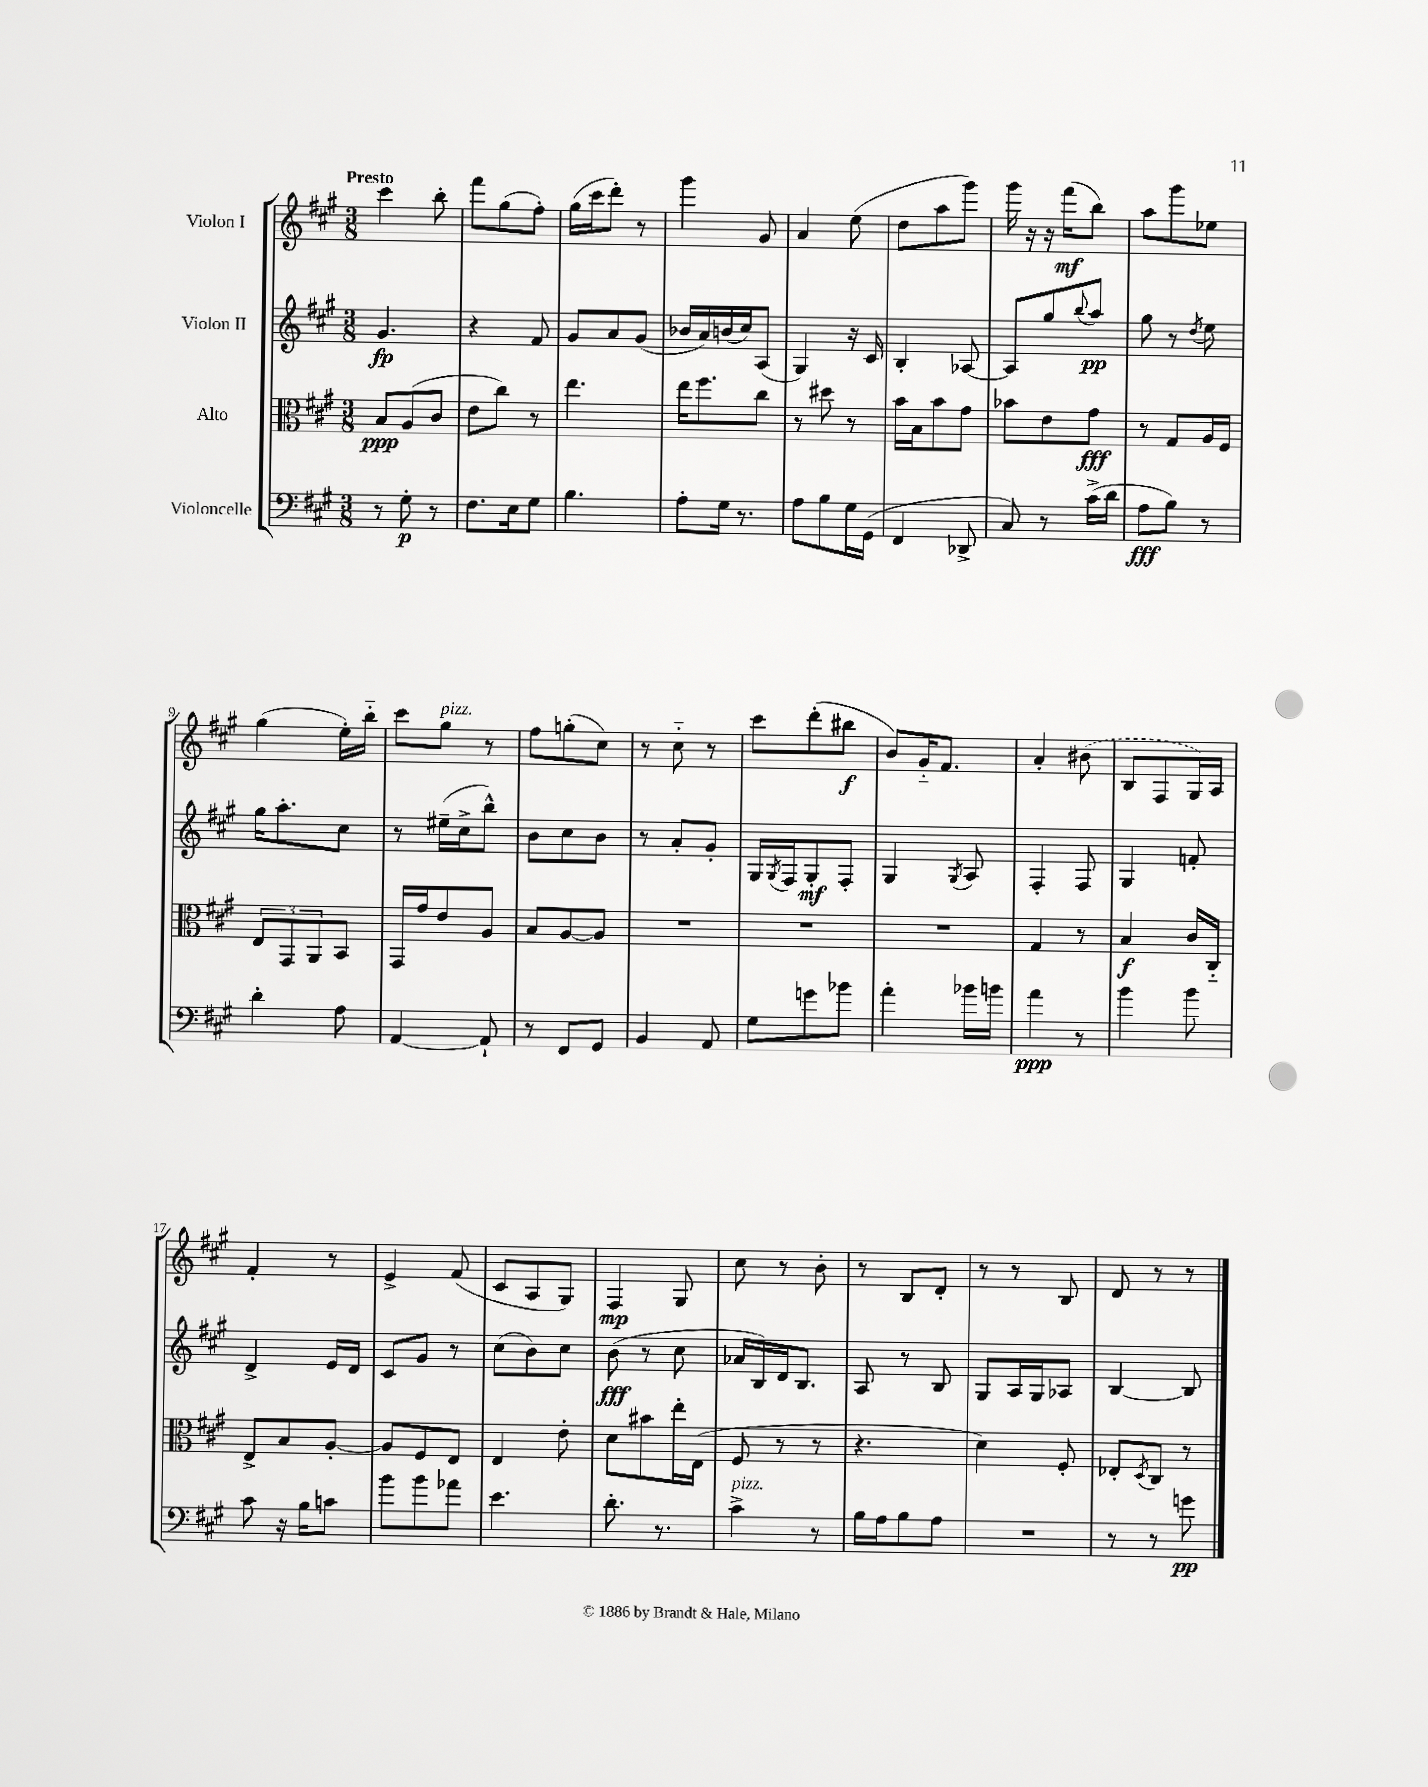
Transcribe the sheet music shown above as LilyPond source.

<<
\new StaffGroup <<
\new Staff = "s0" \with { instrumentName = "Violon I" } {
    \clef treble \key a \major \numericTimeSignature \time 3/8 \tempo "Presto"
    cis'''4 b''8-. |
    fis'''8 gis''8( fis''8-.) |
    gis''16( cis'''16 d'''8-.) r8 |
    gis'''4 gis'8 |
    a'4 e''8( |
    d''8 a''8 gis'''8) |
    gis'''16 r16 r16 fis'''16\mf( b''8) |
    a''8 gis'''8 ees''8 |
    gis''4( e''16-.) b''16-_ |
    cis'''8 gis''8^\markup { \italic "pizz." } r8 |
    fis''8 g''8-.( cis''8) |
    r8 cis''8-_ r8 |
    cis'''8 d'''8-.( bis''8\f |
    b'8) gis'16-_ fis'8. |
    a'4-. \once \slurDashed bis'8( |
    b8 fis8 gis16) a16 |
    fis'4-. r8 |
    e'4-> fis'8( |
    cis'8 a8 gis8) |
    fis4\mp gis8 |
    cis''8 r8 b'8-. |
    r8 b8 d'8-. |
    r8 r8 b8 |
    d'8 r8 r8 \bar "|." |
}
\new Staff = "s1" \with { instrumentName = "Violon II" } {
    \clef treble \key a \major \numericTimeSignature \time 3/8
    gis'4.\fp |
    r4 fis'8 |
    gis'8 a'8 gis'8( |
    bes'16 a'16) b'16( cis''16) a8( |
    gis4) r16 cis'16 |
    b4-. aes8~ |
    aes8 gis''8 \appoggiatura { b''8 } a''8\pp |
    gis''8 r8 \acciaccatura { d''8 } e''8 |
    gis''16 a''8.-. cis''8 |
    r8 eis''16--( cis''16-> b''8-^) |
    b'8 cis''8 b'8 |
    r8 a'8-. gis'8-. |
    gis16 \acciaccatura { gis8 } fis16 gis8-.\mf fis8-. |
    gis4 \acciaccatura { gis8 } a8 |
    fis4-. fis8 |
    gis4 f'8-. |
    d'4-> e'16 d'16 |
    cis'8 gis'8 r8 |
    cis''8( b'8) cis''8 |
    b'8\fff( r8 cis''8 |
    aes'16 b16) d'16 b8. |
    a8 r8 b8 |
    gis8 a16 gis16 aes8 |
    b4~ b8 \bar "|." |
}
\new Staff = "s2" \with { instrumentName = "Alto" } {
    \clef alto \key a \major \numericTimeSignature \time 3/8
    b8\ppp a8( cis'8 |
    e'8 cis''8) r8 |
    e''4. |
    e''16 fis''8. cis''8 |
    r8 dis''8 r8 |
    b'16 b16 b'8 gis'8 |
    bes'8 e'8 gis'8\fff |
    r8 gis8 a16 fis16 |
    \tuplet 3/2 { e8 gis,8 a,8 } b,8 |
    gis,16 gis'16 e'8 a8 |
    b8 a8~ a8 |
    R4. |
    R4. |
    R4. |
    gis4 r8 |
    b4\f cis'16 cis16-_ |
    e8-> b8 a8~-. |
    a8 fis8 e8 |
    e4 e'8-. |
    d'8 bis'8 e''16-. e16( |
    fis8 r8 r8 |
    r4. |
    d'4) fis8-. |
    ees8-. \acciaccatura { d8 } cis8 r8 \bar "|." |
}
\new Staff = "s3" \with { instrumentName = "Violoncelle" } {
    \clef bass \key a \major \numericTimeSignature \time 3/8
    r8 gis8-.\p r8 |
    fis8. e16 gis8 |
    b4. |
    a8-. gis16 r8. |
    a8 b8 gis16 gis,16( |
    fis,4 des,8-> |
    cis8) r8 cis'16->( d'16 |
    a8\fff b8) r8 |
    d'4-. a8 |
    a,4~ a,8-! |
    r8 fis,8 gis,8 |
    b,4 a,8 |
    gis8 g'8 bes'8 |
    a'4-. bes'16 b'16 |
    a'4\ppp r8 |
    b'4 b'8 |
    cis'8 r16 b16 c'8 |
    b'8 b'8 aes'8 |
    e'4. |
    d'8.-. r8. |
    cis'4->^\markup { \italic "pizz." } r8 |
    b16 a16 b8 a8 |
    R4. |
    r8 r8 g'8\pp \bar "|." |
}
>>
>>
